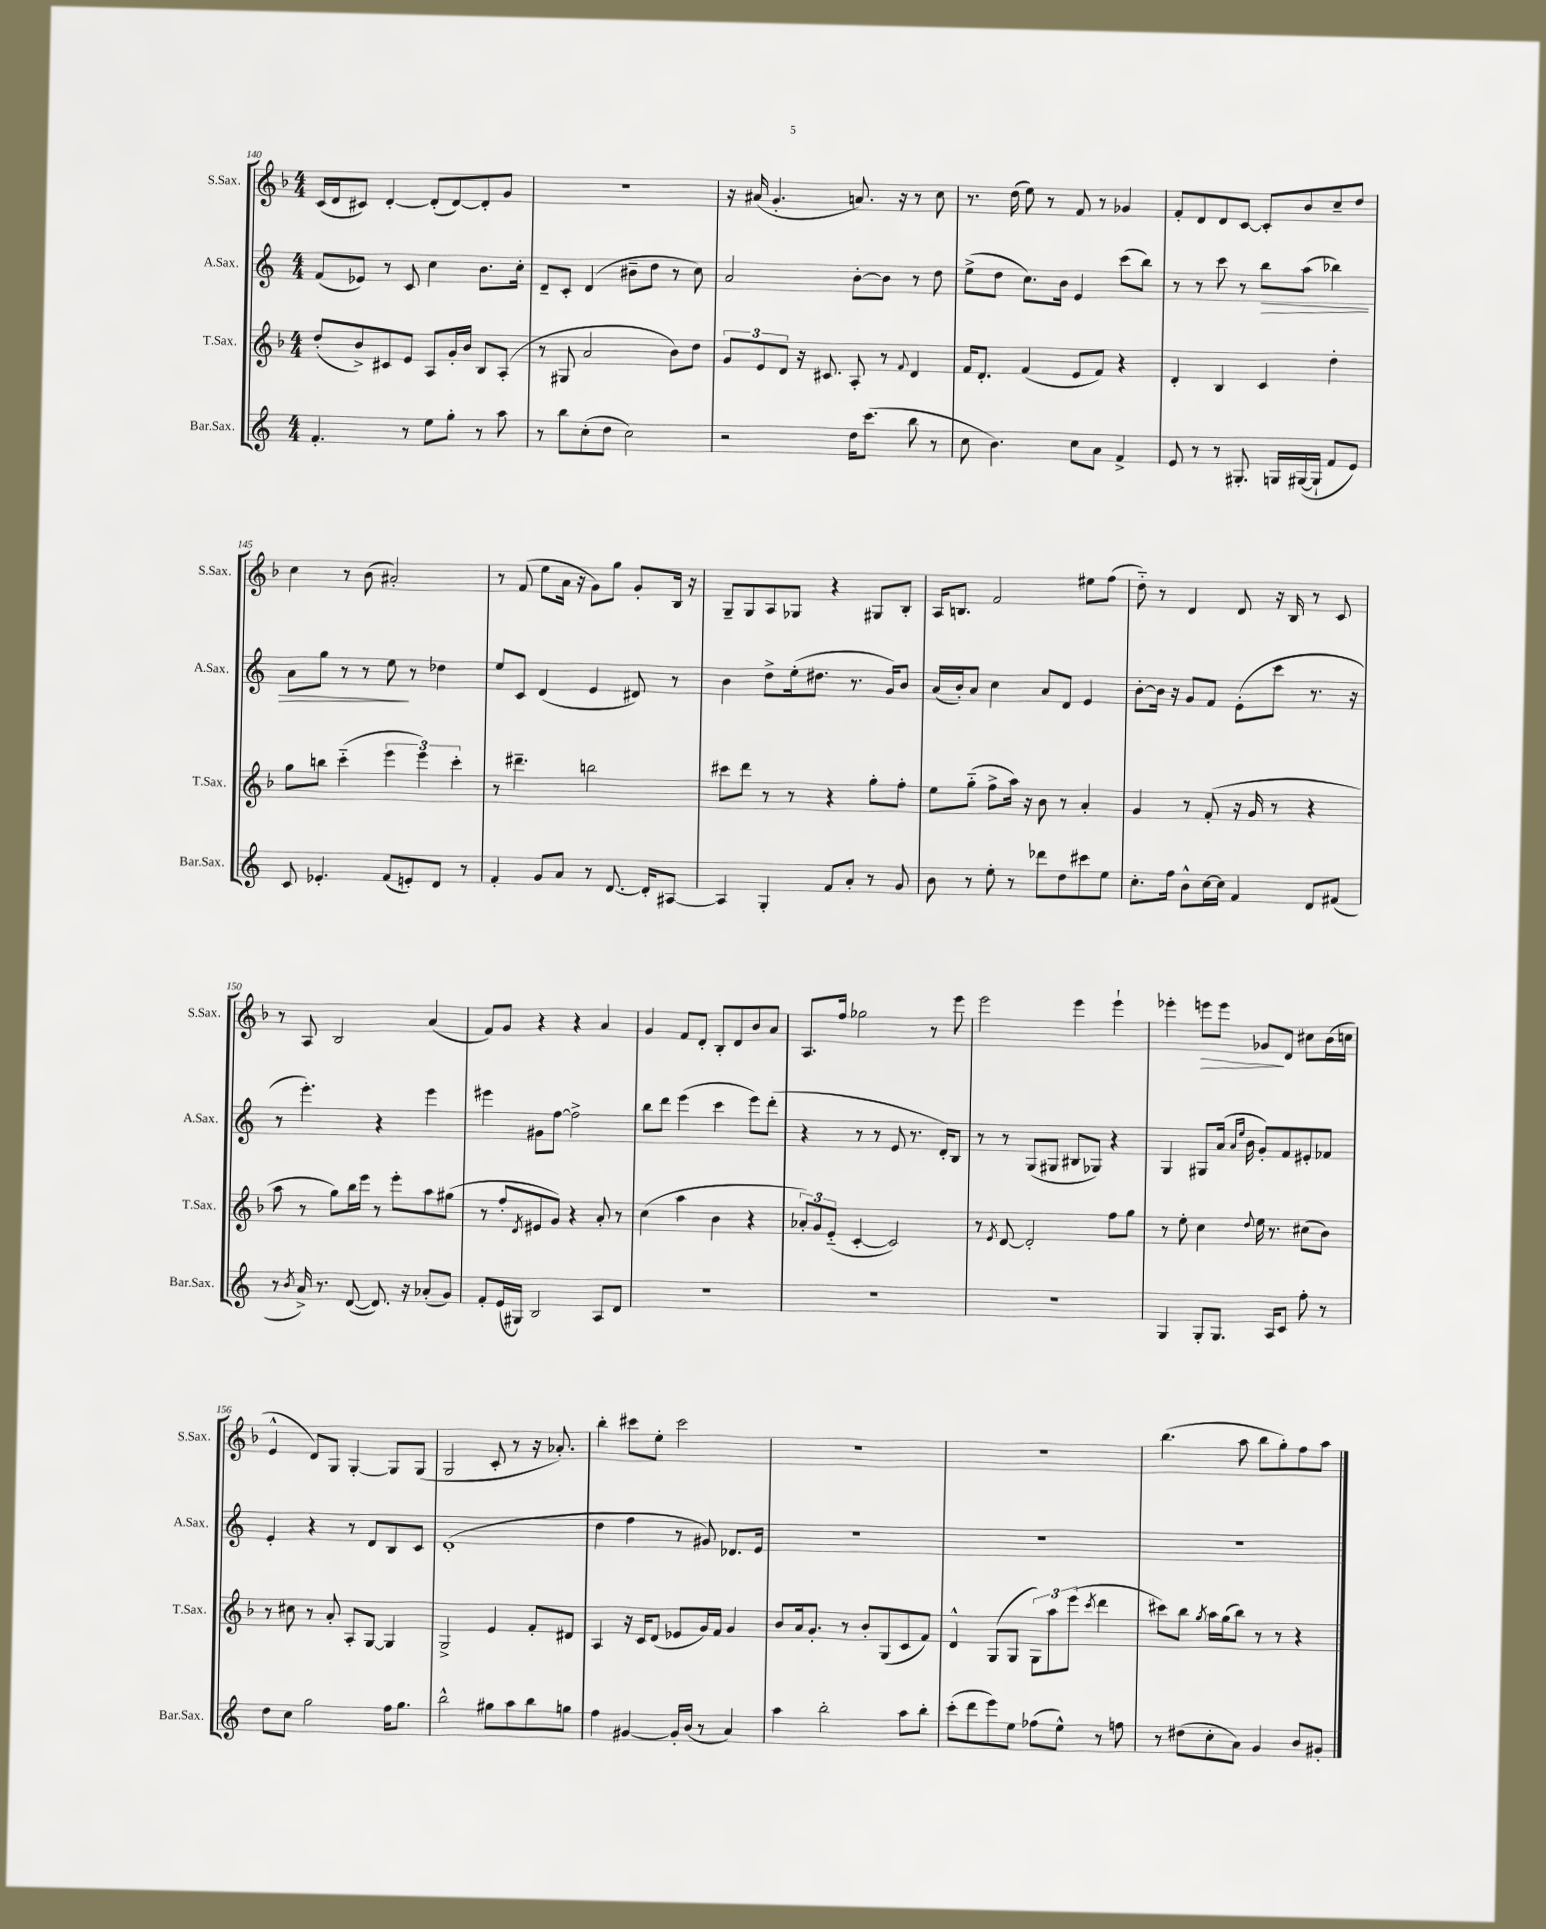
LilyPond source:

<<
\new StaffGroup <<
\new Staff = "s0" \with { instrumentName = "S.Sax." shortInstrumentName = "S.Sax." } {
    \clef treble \key f \major \numericTimeSignature \time 4/4
    c'16( d'16 cis'8) d'4~-. d'8-.( d'8~) d'8-. g'8 |
    r1 |
    r16 ais'16( g'4.-. a'8.) r16 r8 c''8 |
    r8. d''16( e''8) r8 f'8 r8 ges'4 |
    f'8-. d'8 d'8 c'8~ c'8-. bes'8 c''8-- d''8 |
    c''4 r8 bes'8( ais'2-.) |
    r8 f'8( e''8 a'16 r16 g'8) g''8 g'8-. bes16 r16 |
    g8-- g8 a8 ges8 r4 gis8 bes8-. |
    a16 b8. f'2 eis''8 f''8( |
    d''8-_) r8 d'4 d'8 r16 bes16 r8 c'8 |
    r8 a8 bes2 a'4( |
    f'8) g'8 r4 r4 a'4 |
    g'4 f'8 d'8-. bes8-. d'8 bes'8 a'8 |
    a8. f''16 ges''2 r8 e'''8 |
    e'''2 e'''4 e'''4-! |
    ees'''4-. e'''8\> e'''8 ges'8\! d'8 cis''8 bes'16( c''16 |
    e'4-^ d'8) g8 g4~-. g8 g8( |
    g2 c'8-. r8 r16 aes'8.-.) |
    bes''4-. cis'''8 e''8-. cis'''2 |
    R1 |
    R1 |
    bes''4.( a''8 bes''8 g''8-.) f''8 a''8 \bar "|." |
}
\new Staff = "s1" \with { instrumentName = "A.Sax." shortInstrumentName = "A.Sax." } {
    \clef treble \key c \major \numericTimeSignature \time 4/4
    f'8( ees'8) r8 c'8 c''4 b'8. c''16-. |
    d'8-- c'8-. d'4( bis'8-- d''8 r8 c''8) |
    a'2 b'8~-. b'8 r8 d''8 |
    e''8->( d''8 c''8.) b'16 e'4 c'''8( b''8) |
    r8 r8 c'''8 r8 b''8\> a''8( bes''4) |
    a'8 g''8 r8 r8 e''8\! r8 des''4 |
    e''8 c'8 d'4( e'4 dis'8) r8 |
    b'4 d''8-> e''16-.( dis''8. r8. g'16) b'8 |
    a'16( b'16-.) a'8 c''4 a'8 d'8 e'4 |
    b'8~-. b'16 r16 g'8 f'8 e'8-.( c'''8 r8. r16 |
    r8 e'''4.-.) r4 e'''4 |
    eis'''4 gis'8 f''8~ f''2-> |
    b''8 d'''8 e'''4( c'''4 e'''8) d'''8-.( |
    r4 r8 r8 e'8 r8. d'16-.) b8 |
    r8 r8 g8( gis8 bis8 ges8) r4 |
    g4 gis8 a'16( \grace { a'16 e''16 } b'16 g'8-.) f'8 eis'8-. fes'8 |
    e'4-. r4 r8 d'8 b8 c'8 |
    d'1-.( |
    d''4 f''4 r8 gis'8) des'8. e'16 |
    R1 |
    R1 |
    R1 \bar "|." |
}
\new Staff = "s2" \with { instrumentName = "T.Sax." shortInstrumentName = "T.Sax." } {
    \clef treble \key f \major \numericTimeSignature \time 4/4
    d''8-.( bes'8->) cis'8 e'8 a8 g'16-. bes'16 bes8 a8-.( |
    r8 gis8 a'2 bes'8) d''8 |
    \tuplet 3/2 { g'8 e'8 d'8 } r16 cis'8. a8-. r8 \appoggiatura { f'8 } d'4 |
    f'16 d'8.-. f'4( e'8 f'8) r4 |
    d'4-. bes4 c'4 d''4-. |
    g''8 b''8 c'''4-_( \tuplet 3/2 { e'''4 e'''4) c'''4-. } |
    r8 dis'''4.-- b''2 |
    cis'''8 d'''8 r8 r8 r4 g''8-. f''8-. |
    e''8 g''8-_( f''8-> a''16) r16 bes'8 r8 a'4-. |
    g'4 r8 f'8-.( r16 g'16 r8 r4 |
    a''8 r8 g''8) bes''16 e'''16 r8 e'''8-. a''8 gis''8( |
    r8 f''8-. \acciaccatura { d'8 } eis'8 g'8) r4 a'8-. r8 |
    c''4( a''4 bes'4 r4 |
    \tuplet 3/2 { aes'8-.) g'8 e'8-_( } c'4~-. c'2) |
    r8 \acciaccatura { e'8 } d'8~ d'2-. f''8 g''8 |
    r8 e''8-. c''4 \appoggiatura { d''8 } e''16 r8. cis''8( bes'8) |
    r8 cis''8 r8 a'8-. a8-. g8~ g4 |
    g2-> e'4 f'8-. dis'8 |
    a4 r16 c'16 d'8( ees'8 g'16) f'16 g'4 |
    bes'8 a'16 g'8.-. r8 bes'8-. g8( c'8 f'8) |
    d'4-^ g8( g8 \tuplet 3/2 { g8) a''8 e'''8( } \acciaccatura { c'''8 } d'''4 |
    cis'''8) bes''8 \acciaccatura { g''8 } a''16 g''16( bes''8) r8 r8 r4 \bar "|." |
}
\new Staff = "s3" \with { instrumentName = "Bar.Sax." shortInstrumentName = "Bar.Sax." } {
    \clef treble \key c \major \numericTimeSignature \time 4/4
    f'4.-. r8 e''8 g''8-. r8 a''8 |
    r8 b''8 c''8-.( d''8 c''2) |
    r2 d''16 c'''8.( b''8 r8 |
    c''8 b'4.) c''8 a'8 f'4-> |
    e'8 r8 r8 gis8.-. g16 gis16~( gis16-! f'8 e'8) |
    c'8 ees'4.-. f'8( e'8-.) d'8 r8 |
    f'4-. g'8 a'8 r8 d'8.~ d'16-. ais8~ |
    ais4 g4-. f'8 a'8-. r8 g'8 |
    b'8 r8 e''8-. r8 des'''8 d''8 cis'''8 e''8 |
    c''8.-. f''16 b'8-^ c''16~ c''16 f'4 d'8 fis'8( |
    r8 \acciaccatura { b'8 } a'16->) r8. d'8~( d'8.) r16 aes'8-.( g'8) |
    f'8-. e'16( gis16) b2 a8 d'8 |
    R1 |
    R1 |
    R1 |
    g4 g8-. g8. a16 c'8 f''8-. r8 |
    d''8 c''8 g''2 f''16 g''8. |
    b''2-^ gis''8 a''8 b''8 g''8 |
    f''4 gis'4~ gis'16-. b'16( r8 a'4) |
    a''4 b''2-. a''8 b''8-. |
    c'''8-.( d'''8 e'''8) e''8 fes''8( e''8-^) r8 f''8 |
    r8 dis''8( c''8-. a'8) g'4 b'8 gis'8-. \bar "|." |
}
>>
>>
\layout { \context { \Score currentBarNumber = #140 } }
